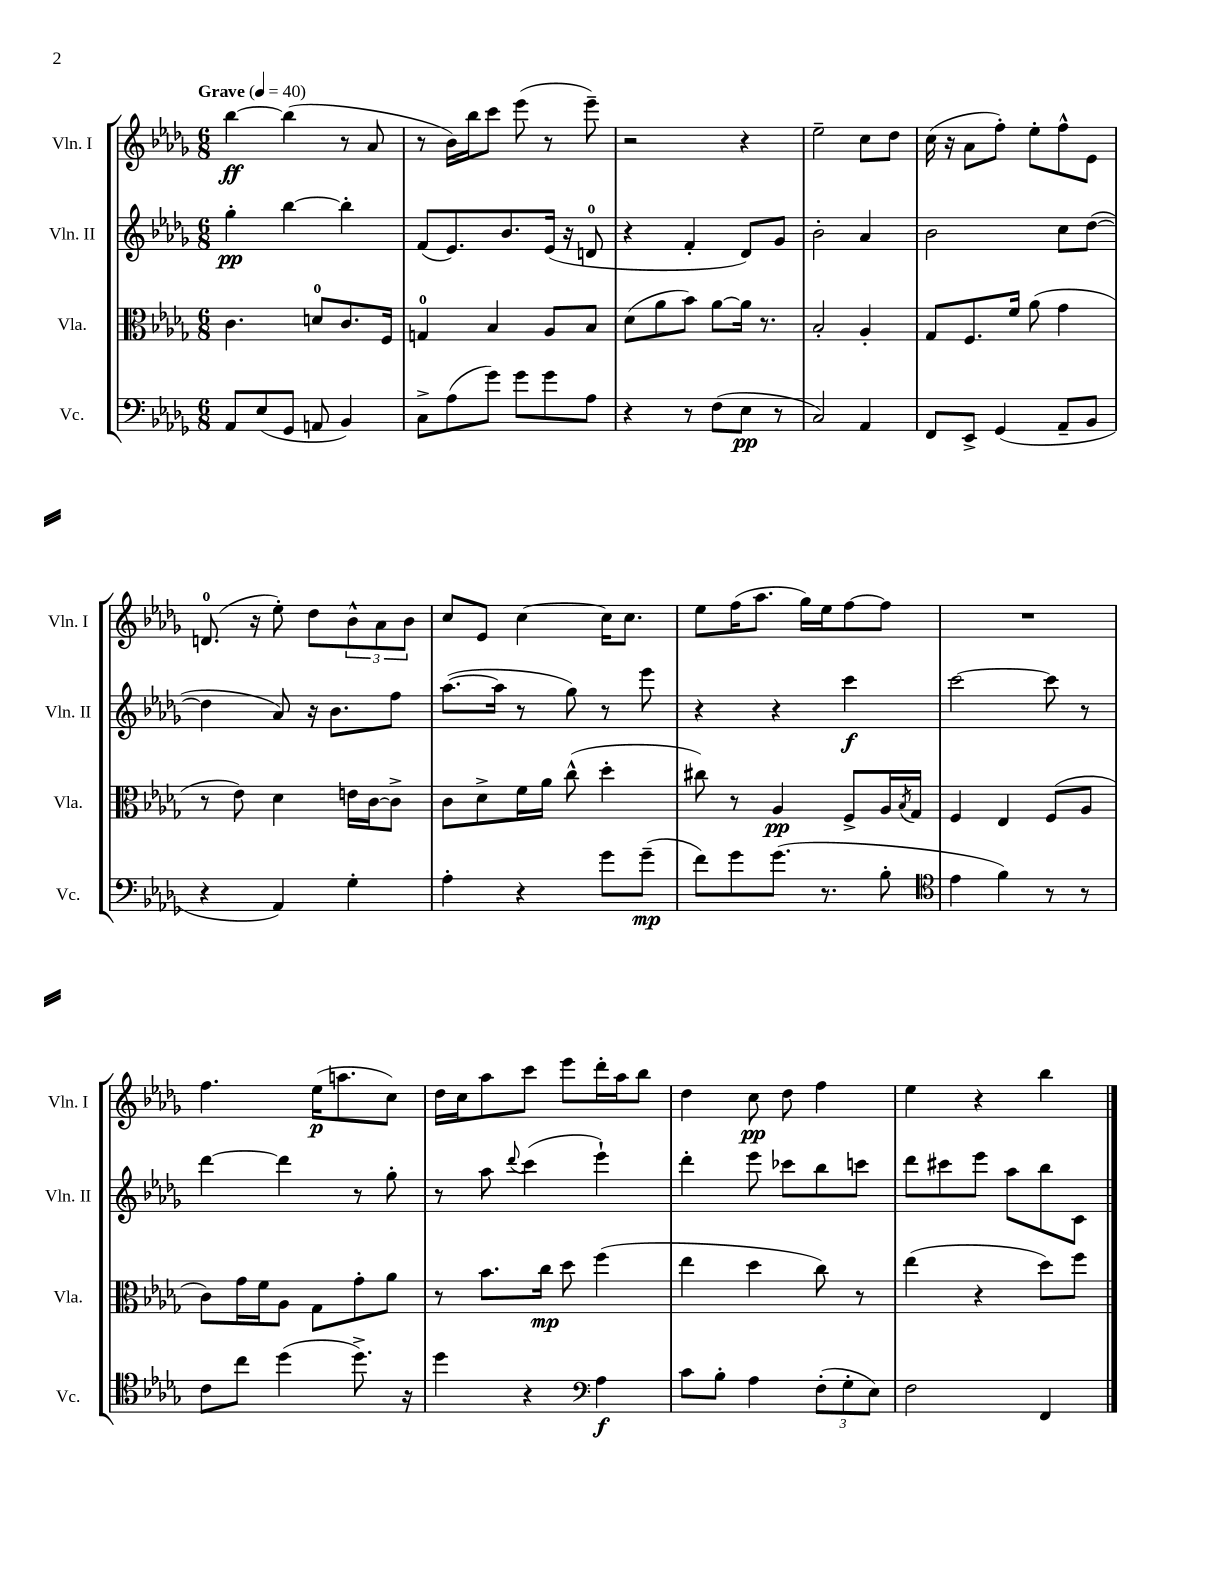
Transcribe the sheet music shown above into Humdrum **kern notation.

**kern	**kern	**kern	**kern
*staff4	*staff3	*staff2	*staff1
*clefF4	*clefC3	*clefG2	*clefG2
*k[b-e-a-d-g-]	*k[b-e-a-d-g-]	*k[b-e-a-d-g-]	*k[b-e-a-d-g-]
*M6/8	*M6/8	*M6/8	*M6/8
*MM40	*MM40	*MM40	*MM40
8AA-	4.c	4gg-'	[4bb-
(8E-	.	.	.
8GG-	.	[4bb-	(4bb-]
8AA	8d	.	.
4BB-)	8.c	4bb-']	8r
.	.	.	8a-
.	16F	.	.
=	=	=	=
8C^	4G	(8f	8r
(8A-	.	8.e-)	16b-)
.	.	.	16bb-
8g-)	4B-	.	8ccc
.	.	8.b-	.
8g-	.	.	(8eee-
8g-	8A-	(16e-	8r
.	.	16r	.
8A-	8B-	8d	8eee-~)
=	=	=	=
4r	(8d-	4r	2r
.	8a-	.	.
8r	8b-)	4f'	.
(8F	[8a-	.	.
8E-	16a-]	8d-)	4r
.	8.r	.	.
8r	.	8g-	.
=	=	=	=
2C)	2B-'	2b-'	2ee-~
4AA-	4A-'	4a-	8cc
.	.	.	8dd-
=	=	=	=
8FF	8G-	2b-	(16cc
.	.	.	16r
8EE-^	8.F	.	8a-
(4GG-	.	.	8ff')
.	16f	.	.
.	(8a-	.	8ee-'
8AA-~	4g-	8cc	8ff^^
8BB-	.	([8dd-	8e-
=	=	=	=
4r	8r	4dd-]	(8.d
.	8e-)	.	.
.	.	.	16r
4AA-)	4d-	8a-)	8ee-')
.	.	16r	8dd-
.	.	8.b-	.
4G-'	16e	.	12b-^^
.	[16c	.	.
.	.	.	12a-
.	8c^]	8ff	.
.	.	.	12b-
=	=	=	=
4A-'	8c	([8.aa-	8cc
.	8d-^	.	8e-
.	.	16aa-]	.
4r	16f	8r	[4cc
.	16a-	.	.
.	(8cc^^	8gg-)	.
8g-	4dd-'	8r	16cc]
.	.	.	8.cc
(8g-~	.	8eee-	.
=	=	=	=
8f)	8cc#)	4r	8ee-
8g-	8r	.	(16ff
.	.	.	8.aa-
(8.g-	4A-	4r	.
.	.	.	16gg-)
8.r	.	.	16ee-
.	8F^	4ccc	[8ff
8B-'	16A-	.	8ff]
.	8qB-	.	.
.	16G-	.	.
=	=	=	=
*clefC4	*	*	*
4e-	4F	[2ccc	2.r
4f)	4E-	.	.
8r	(8F	8ccc]	.
8r	8A-	8r	.
=	=	=	=
8c	8c)	[4ddd-	4.ff
8cc	16g-	.	.
.	16f	.	.
(4dd-	8A-	4ddd-]	.
.	8G-	.	(16ee-
.	.	.	8.aa
8.dd-^)	8g-'	8r	.
.	8a-	8gg-'	8cc)
16r	.	.	.
=	=	=	=
4dd-	8r	8r	16dd-
.	.	.	16cc
.	8.b-	8aa-	8aa-
.	.	8qqddd-	.
4r	.	(4ccc	8ccc
.	16cc	.	.
.	8dd-	.	8eee-
*clefF4	*	*	*
4A-	(4ff	4eee-`)	16ddd-'
.	.	.	16aa-
.	.	.	8bb-
=	=	=	=
8c	4ee-	4ddd-'	4dd-
8B-'	.	.	.
4A-	4dd-	8eee-	8cc
.	.	8ccc-	8dd-
(12F'	8cc)	8bb-	4ff
12G-'	.	.	.
.	8r	8ccc	.
12E-)	.	.	.
=	=	=	=
2F	(4ee-	8ddd-	4ee-
.	.	8ccc#	.
.	4r	8eee-	4r
.	.	8aa-	.
4FF	8dd-)	8bb-	4bb-
.	8ff	8c	.
==	==	==	==
*-	*-	*-	*-
